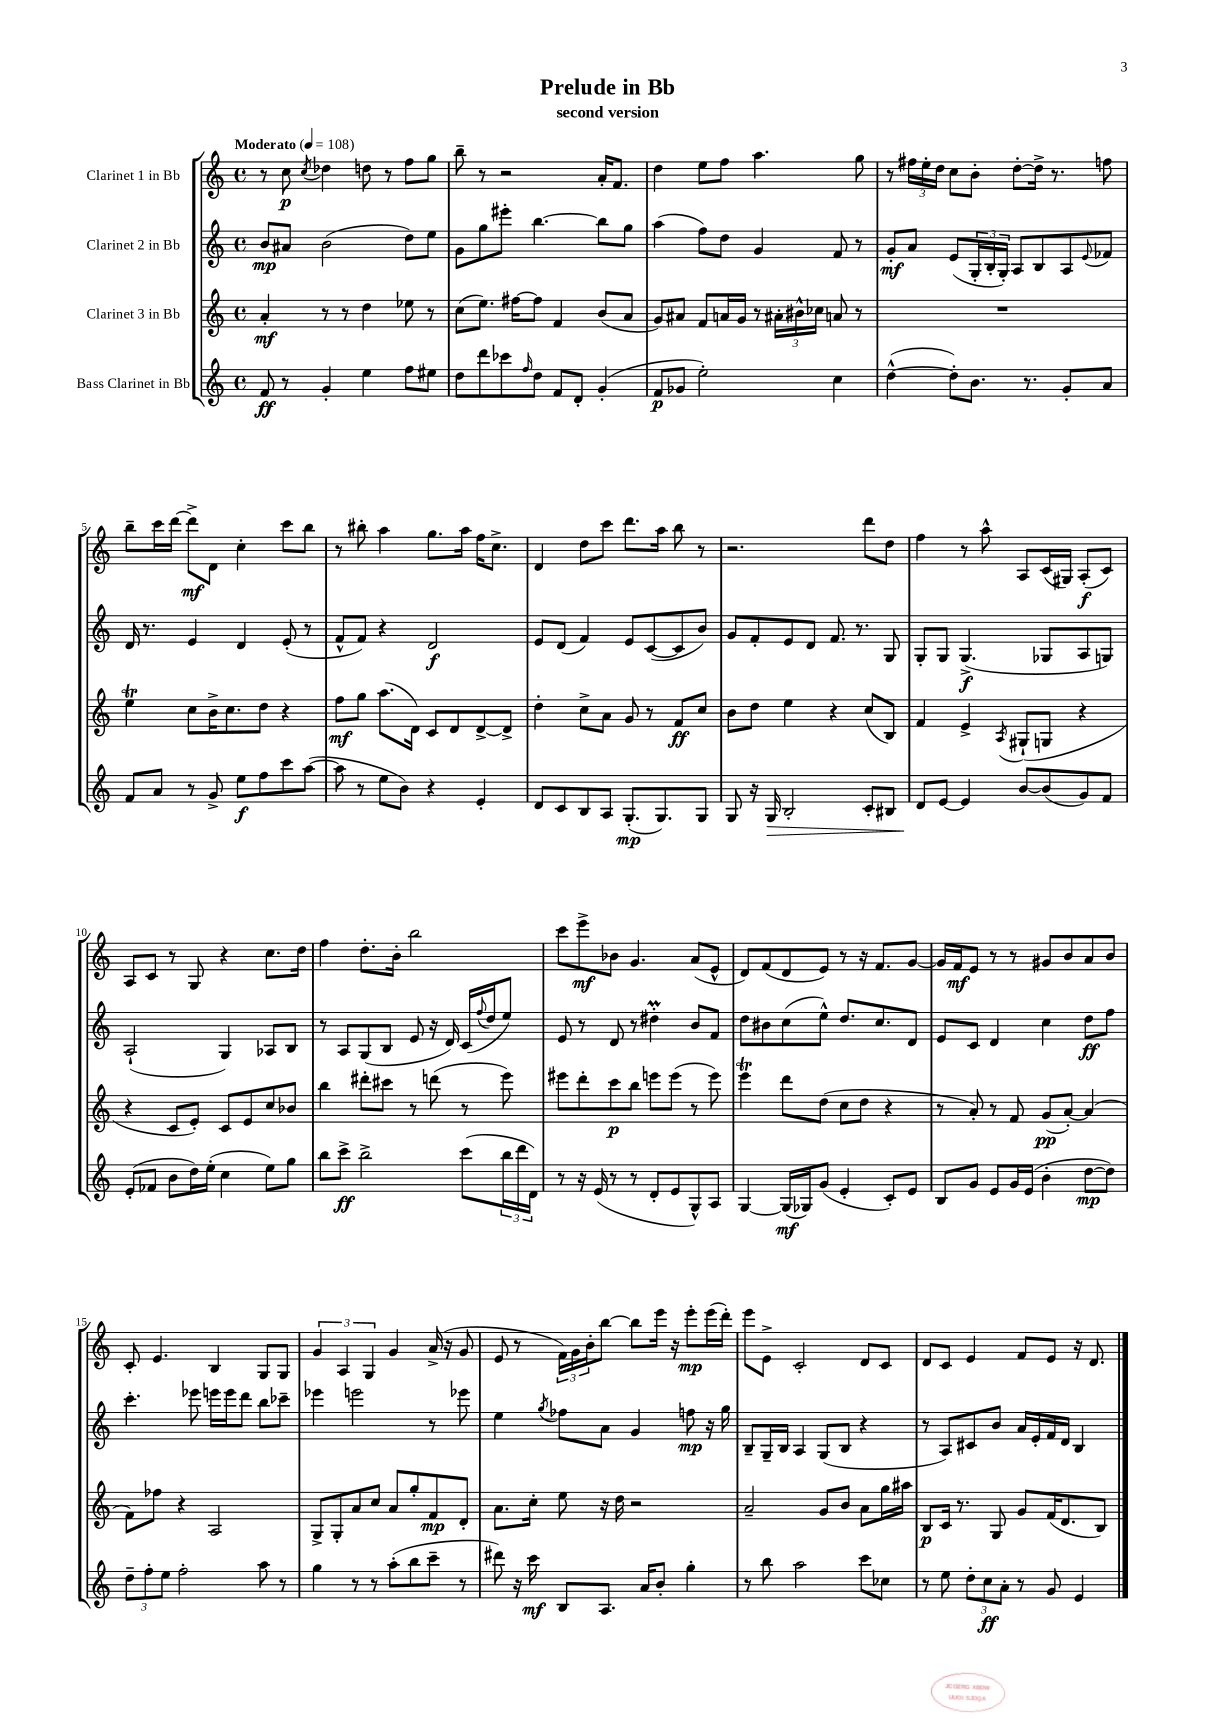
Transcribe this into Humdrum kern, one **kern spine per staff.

**kern	**dynam	**kern	**dynam	**kern	**dynam	**kern	**dynam
*part4	*part4	*part3	*part3	*part2	*part2	*part1	*part1
*staff4	*staff4	*staff3	*staff3	*staff2	*staff2	*staff1	*staff1
*I"Bass Clarinet in Bb	*	*I"Clarinet 3 in Bb	*	*I"Clarinet 2 in Bb	*	*I"Clarinet 1 in Bb	*
*clefG2	*	*clefG2	*	*clefG2	*	*clefG2	*
*k[]	*	*k[]	*	*k[]	*	*k[]	*
*M4/4	*	*M4/4	*	*M4/4	*	*M4/4	*
*met(c)	*	*met(c)	*	*met(c)	*	*met(c)	*
*MM108	*	*MM108	*	*MM108	*	*MM108	*
=1	=1	=1	=1	=1	=1	=1	=1
!	!	!	!	!	!	!LO:TX:a:B:t=Moderato	!
8f/	ff	4a'/	mf	8b/L	mp	8r	.
8r	.	.	.	8a#X/J	.	8cc\	p
.	.	.	.	.	.	8qcc/	.
4g'/	.	8r	.	(2b\	.	4dd-X\	.
.	.	8r	.	.	.	.	.
4ee\	.	4dd\	.	.	.	8ddn\	.
.	.	.	.	.	.	8r	.
8ff\L	.	8ee-X\	.	8dd\L)	.	8ff\L	.
8ee#X\J	.	8r	.	8ee\J	.	8gg\J	.
=2	=2	=2	=2	=2	=2	=2	=2
8dd\L	.	(8cc\L	.	8g\L	.	8bb~\	.
8ddd\	.	8.ee\J)	.	8gg\	.	8r	.
8ccc-X\	.	.	.	8eee#X'\J	.	2r	.
.	.	[16ff#X\KL	.	.	.	.	.
16qqff/	.	.	.	.	.	.	.
8dd\J	.	8ff#\J]	.	[4.bb\	.	.	.
8f/L	.	4f/	.	.	.	.	.
8d'/J	.	.	.	.	.	.	.
(4g'/	.	(8b/L	.	8bb\L]	.	16a'/KL	.
.	.	.	.	.	.	8.f/J	.
.	.	8a/J	.	8gg\J	.	.	.
=3	=3	=3	=3	=3	=3	=3	=3
8f/L	p	8g/L)	.	(4aa\	.	4dd\	.
8g-X/J	.	8a#X/J	.	.	.	.	.
2ee'\)	.	8f/L	.	8ff\L)	.	8ee\L	.
.	.	16an/L	.	8dd\J	.	8ff\J	.
.	.	16g/JJ	.	.	.	.	.
.	.	8r	.	4g/	.	4.aa\	.
.	.	24a#X'\LL	.	.	.	.	.
.	.	24b#X^^\	.	.	.	.	.
.	.	24cc-X\JJ	.	.	.	.	.
4cc\	.	8an/	.	8f/	.	.	.
.	.	8r	.	8r	.	8gg\	.
=4	=4	=4	=4	=4	=4	=4	=4
([4dd^^\	.	1r	.	8g'/L	mf	8r	.
.	.	.	.	8a/J	.	24ff#X\LL	.
.	.	.	.	.	.	24ee'\	.
.	.	.	.	.	.	24dd\JJ	.
8dd'\L])	.	.	.	(8e/L	.	8cc\L	.
8.b\J	.	.	.	24G'/L	.	8b'\J	.
.	.	.	.	24B'/	.	.	.
.	.	.	.	24G'/JJ)	.	.	.
.	.	.	.	8A/L	.	[8dd'\L	.
8.r	.	.	.	.	.	.	.
.	.	.	.	8B/	.	16dd^\Jk]	.
.	.	.	.	.	.	8.r	.
8g'/L	.	.	.	8A/	.	.	.
.	.	.	.	8qqe/	.	.	.
8a/J	.	.	.	8f-X/J	.	8ffn\	.
!!LO:LB:g=z
=5	=5	=5	=5	=5	=5	=5	=5
8f/L	.	4eet\	.	16d/	.	8bb~\L	.
.	.	.	.	8.r	.	.	.
8a/J	.	.	.	.	.	16ccc\L	.
.	.	.	.	.	.	[16ddd\JJ	.
8r	.	8cc\L	.	4e/	.	8ddd^\L]	mf
8g^/	.	16b^\K	.	.	.	8d\J	.
.	.	8.cc\	.	.	.	.	.
8ee\L	f	.	.	4d/	.	4cc'\	.
8ff\	.	8dd\J	.	.	.	.	.
8ccc\	.	4r	.	(8e'/	.	8ccc\L	.
([8aa\J	.	.	.	8r	.	8bb\J	.
=6	=6	=6	=6	=6	=6	=6	=6
8aa\]	.	8ff\L	mf	8f^^/L	.	8r	.
8r	.	8gg\J	.	8f/J)	.	8bb#X'\	.
8ee\L	.	(8.aa\L	.	4r	.	4aa\	.
8b\J)	.	.	.	.	.	.	.
.	.	16d\Jk)	.	.	.	.	.
4r	.	8c/L	.	2d/	f	8.gg\L	.
.	.	8d/	.	.	.	.	.
.	.	.	.	.	.	16aa\Jk	.
4e'/	.	[8d^/	.	.	.	16ff\KL	.
.	.	.	.	.	.	8.cc^\J	.
.	.	8d^/J]	.	.	.	.	.
=7	=7	=7	=7	=7	=7	=7	=7
8d/L	.	4dd'\	.	8e/L	.	4d/	.
8c/	.	.	.	(8d/J	.	.	.
8B/	.	8cc^\L	.	4f/)	.	8dd\L	.
8A/J	.	8a\J	.	.	.	8ccc\J	.
(8.G'/L	mp	8g/	.	8e/L	.	8.ddd\L	.
.	.	8r	.	([8c/	.	.	.
8.G/)	.	.	.	.	.	16aa\Jk	.
.	.	8f/L	ff	8c/]	.	8bb\	.
8G/J	.	8cc/J	.	8b/J)	.	8r	.
=8	=8	=8	=8	=8	=8	=8	=8
8G/	.	8b\L	.	8g/L	.	2.r	.
16r	.	8dd\J	.	8f'/	.	.	.
!	!LO:HP:b	!	!	!	!	!	!
16G/	>	.	.	.	.	.	.
2B'/	.	4ee\	.	8e/	.	.	.
.	.	.	.	8d/J	.	.	.
.	.	4r	.	8.f/	.	.	.
.	.	.	.	8.r	.	.	.
8c'/L	.	(8cc/L	.	.	.	8ddd\L	.
8B#X/J	.	8B/J)	.	8G/	.	8dd\J	.
=9	=9	=9	=9	=9	=9	=9	=9
8d/L	.	4f/	.	8G'/L	.	4ff\	.
[8e/J	]	.	.	8G/J	.	.	.
4e/]	.	4e^/	.	(4.G^/	f	8r	.
.	.	.	.	.	.	8aa^^\	.
.	.	8qA/	.	.	.	.	.
[8b/L	.	(8G#X`/L	.	.	.	8A/L	.
(8b/]	.	8Gn/J	.	8G-X/L	.	(16c/L	.
.	.	.	.	.	.	16G#X/JJ)	.
8g/)	.	4r	.	8A/	.	(8A'/L	f
8f/J	.	.	.	8Gn/J)	.	8c/J)	.
!!LO:LB:g=z
=10	=10	=10	=10	=10	=10	=10	=10
(8e'/L	.	4r	.	(2A`/	.	8A/L	.
8f-X/J	.	.	.	.	.	8c/J	.
8b\L	.	8c/L	.	.	.	8r	.
16dd\L)	.	8e'/J)	.	.	.	8G/	.
(16ee'\JJ	.	.	.	.	.	.	.
4cc\	.	8c/L	.	4G/)	.	4r	.
.	.	8e/	.	.	.	.	.
8ee\L)	.	8cc/	.	8A-X/L	.	8.cc\L	.
8gg\J	.	8b-X/J	.	8B/J	.	.	.
.	.	.	.	.	.	16dd\Jk	.
=11	=11	=11	=11	=11	=11	=11	=11
8bb\L	.	4bb\	.	8r	.	4ff\	.
8ccc^\J	ff	.	.	8A/L	.	.	.
2bb^\	.	8ddd#X'\L	.	(8G/	.	8.dd'\L	.
.	.	8ccc#X\J	.	8B/J	.	.	.
.	.	.	.	.	.	16b'\Jk	.
.	.	8r	.	8e/	.	2bb\	.
.	.	(8dddn\	.	16r	.	.	.
.	.	.	.	16d/)	.	.	.
(8ccc\L	.	8r	.	(16c/LL	.	.	.
.	.	.	.	8qqff/	.	.	.
.	.	.	.	16dd/J	.	.	.
24bb\L	.	8eee\)	.	8ee/J)	.	.	.
24ddd\	.	.	.	.	.	.	.
24d\JJ)	.	.	.	.	.	.	.
=12	=12	=12	=12	=12	=12	=12	=12
8r	.	8eee#X\L	.	8e/	.	8ccc\L	.
16r	.	8ddd'\	.	8r	.	8eee^\	mf
(16e/	.	.	.	.	.	.	.
8r	.	8ccc\	p	8d/	.	8b-X\J	.
8r	.	8bb\J	.	8r	.	4.g/	.
8d'/L	.	8eeen\L	.	4dd#Xm'\	.	.	.
8e/	.	(8eee\J	.	.	.	.	.
8G^^/)	.	8r	.	8b/L	.	(8a/L	.
8A/J	.	8eee\)	.	8f/J	.	8e^^/J	.
=13	=13	=13	=13	=13	=13	=13	=13
[4G/	.	4eeet\	.	8dd\L	.	8d/L)	.
.	.	.	.	8b#X\	.	(8f/	.
(16G/LL]	mf	8ddd\L	.	(8cc\	.	8d/	.
16G-X/J)	.	.	.	.	.	.	.
(8g/J	.	(8dd\J	.	8ee^^\J)	.	8e/J)	.
4e'/	.	8cc\L	.	8.dd/L	.	8r	.
.	.	8dd\J	.	.	.	16r	.
.	.	.	.	8.cc/	.	8.f/L	.
8c'/L)	.	4r	.	.	.	.	.
8e/J	.	.	.	8d/J	.	[8g/J	.
=14	=14	=14	=14	=14	=14	=14	=14
8B/L	.	8r	.	8e/L	.	16g/LL]	.
.	.	.	.	.	.	16f/J	mf
8g/J	.	8a'/)	.	8c/J	.	8e/J	.
8e/L	.	8r	.	4d/	.	8r	.
16g/L	.	8f/	.	.	.	8r	.
(16e/JJ	.	.	.	.	.	.	.
4b'\	.	(8g/L	pp	4cc\	.	8g#X/L	.
.	.	[8a'/J)	.	.	.	8b/	.
[8dd\L	mp	(4a/]	.	8dd\L	ff	8a/	.
8dd\J])	.	.	.	8ff\J	.	8b/J	.
!!LO:LB:g=z
=15	=15	=15	=15	=15	=15	=15	=15
12dd~\L	.	8f\L)	.	4.ccc'\	.	8c'/	.
12ff'\	.	.	.	.	.	.	.
.	.	8ff-X\J	.	.	.	4.e/	.
12ee\J	.	.	.	.	.	.	.
2ff'\	.	4r	.	.	.	.	.
.	.	.	.	8eee-X\	.	.	.
.	.	2A/	.	16eeen\LL	.	4B/	.
.	.	.	.	16eee\J	.	.	.
.	.	.	.	8ddd\J	.	.	.
8aa\	.	.	.	8bb\L	.	8G/L	.
8r	.	.	.	8ccc-X~\J	.	8G/J	.
=16	=16	=16	=16	=16	=16	=16	=16
4gg\	.	8G^/L	.	4eee-X\	.	6g/	.
.	.	8G'/	.	.	.	.	.
.	.	.	.	.	.	6A/	.
8r	.	8a/	.	2eeen\	.	.	.
.	.	.	.	.	.	6G/	.
8r	.	8cc/J	.	.	.	.	.
(8aa'\L	.	8a/L	.	.	.	4g/	.
8bb\	.	8gg'/	.	.	.	.	.
8ccc~\J	.	8f/	mp	8r	.	(16a^/	.
.	.	.	.	.	.	16r	.
8r	.	8d'/J	.	8eee-X\	.	8g/	.
=17	=17	=17	=17	=17	=17	=17	=17
8ddd#X\)	.	8.a\L	.	4ee\	.	8e/	.
16r	.	.	.	.	.	8r	.
16ccc\	mf	16cc'\Jk	.	.	.	.	.
.	.	.	.	8qgg/	.	.	.
8B/L	.	8ee\	.	8ff-X\L	.	24f\LL)	.
.	.	.	.	.	.	24g\	.
.	.	.	.	.	.	24b'\J	.
8.A/J	.	16r	.	8a\J	.	[8bb\J	.
.	.	16dd\	.	.	.	.	.
.	.	2r	.	4g/	.	8bb\L]	.
16a/KL	.	.	.	.	.	.	.
8b'/J	.	.	.	.	.	16eee\Jk	.
.	.	.	.	.	.	16r	.
4gg'\	.	.	.	8ffn\	mp	8eee'\L	mp
.	.	.	.	16r	.	(16eee\L	.
.	.	.	.	16gg\	.	16ddd'\JJ)	.
=18	=18	=18	=18	=18	=18	=18	=18
8r	.	2a~/	.	8B~/L	.	8eee\L	.
8bb\	.	.	.	16G~/L	.	8e^\J	.
.	.	.	.	16B/JJ	.	.	.
2aa\	.	.	.	4A/	.	2c'/	.
.	.	8g/L	.	(8G/L	.	.	.
.	.	8b/J	.	8B/J	.	.	.
8ccc\L	.	8a\L	.	4r	.	8d/L	.
8cc-X\J	.	16gg\L	.	.	.	8c/J	.
.	.	16aa#X\JJ	.	.	.	.	.
=19	=19	=19	=19	=19	=19	=19	=19
8r	.	8B/L	p	8r	.	8d/L	.
8ee\	.	16c/Jk	.	8A/L)	.	8c/J	.
.	.	8.r	.	.	.	.	.
12dd'\L	.	.	.	8c#X/	.	4e/	.
12cc\	ff	.	.	.	.	.	.
.	.	8G/	.	8b/J	.	.	.
12a'\J	.	.	.	.	.	.	.
8r	.	8g/L	.	16a/LL	.	8f/L	.
.	.	.	.	16e'/	.	.	.
8g/	.	(16f/K	.	16f/	.	8e/J	.
.	.	8.d/	.	16d/JJ	.	.	.
4e/	.	.	.	4B/	.	16r	.
.	.	.	.	.	.	8.d/	.
.	.	8B/J)	.	.	.	.	.
==	==	==	==	==	==	==	==
*-	*-	*-	*-	*-	*-	*-	*-
